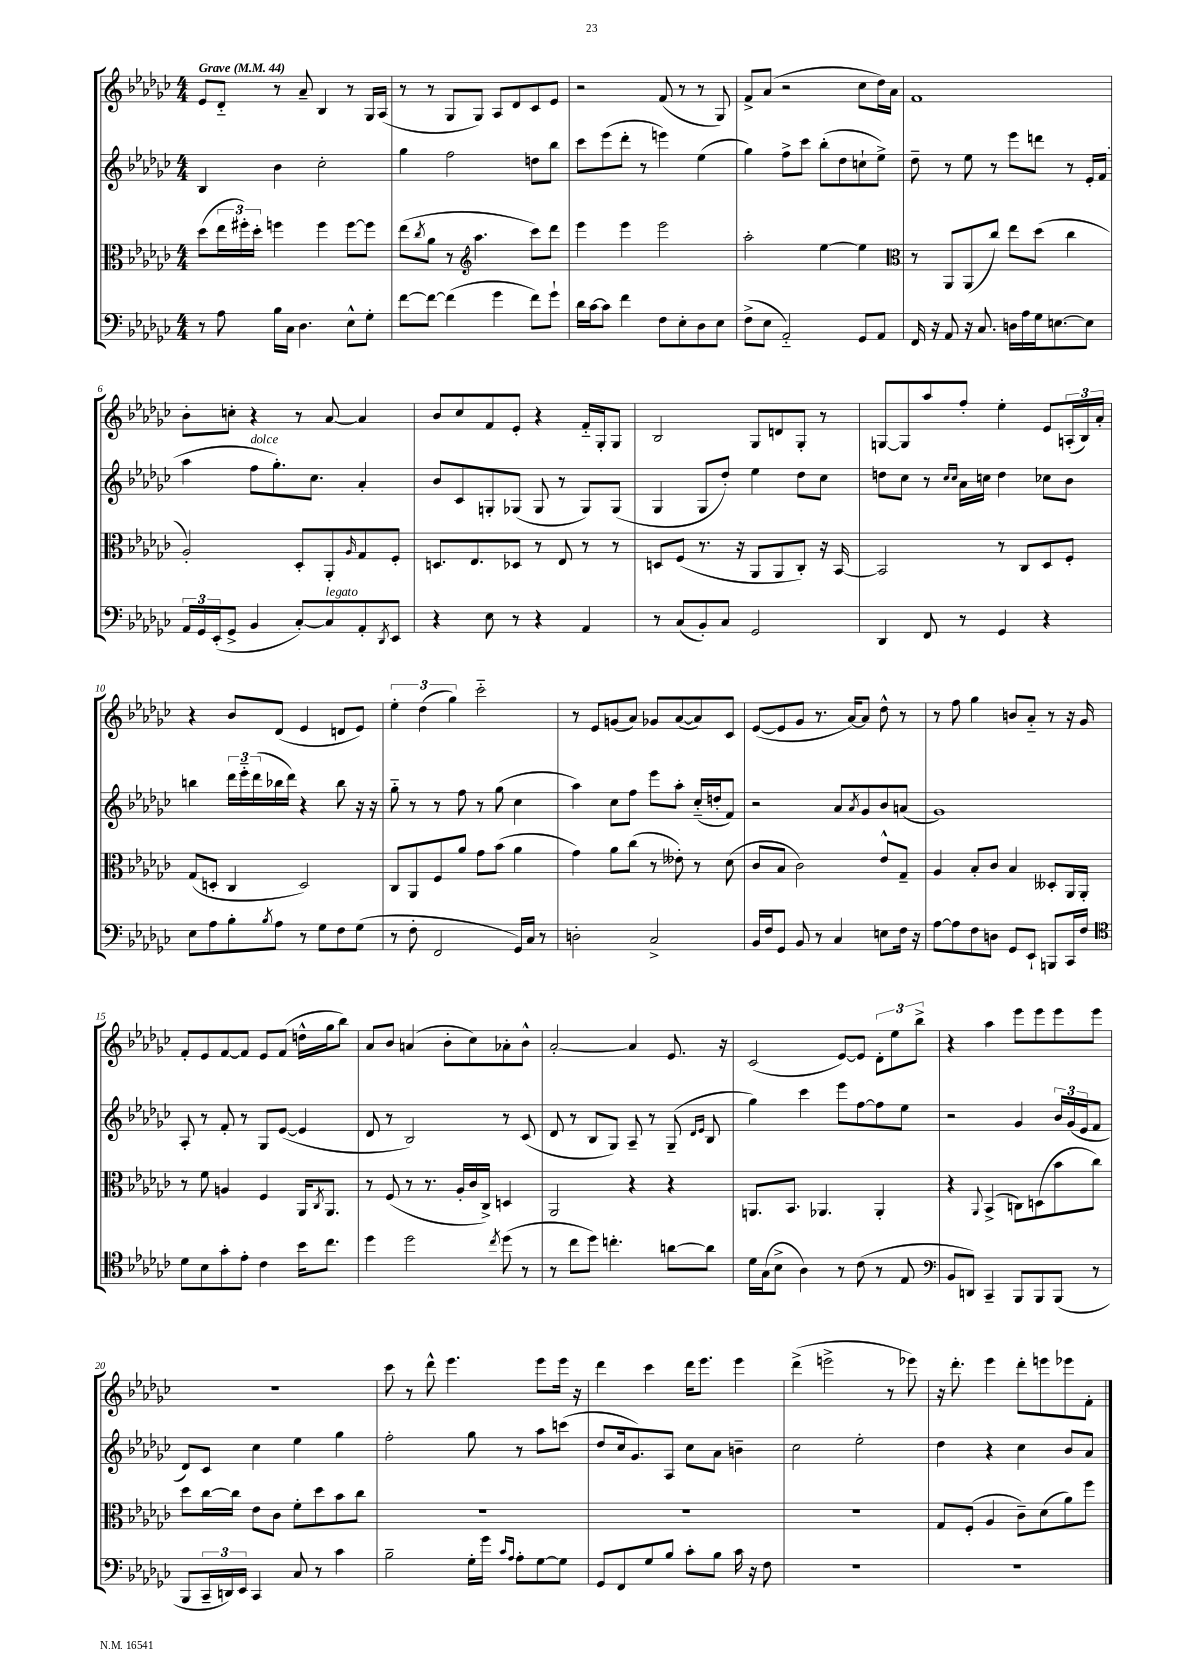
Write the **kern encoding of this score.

**kern	**kern	**kern	**kern
*staff4	*staff3	*staff2	*staff1
*clefF4	*clefC3	*clefG2	*clefG2
*k[b-e-a-d-g-c-]	*k[b-e-a-d-g-c-]	*k[b-e-a-d-g-c-]	*k[b-e-a-d-g-c-]
*M4/4	*M4/4	*M4/4	*M4/4
*MM44	*MM44	*MM44	*MM44
8r	(8dd-\L	4B-/	8e-/L
8A-\	24ee-\L	.	8d-'~/J
.	24ff#'\)	.	.
.	24dd-'\JJ	.	.
16B-\LL	4ff\	4b-\	8r
16C-\JJ	.	.	.
4.D-\	.	.	8a-~/
.	4ff\	2cc-'\	4B-/
8E-^^\L	[8ff\L	.	8r
8G-'\J	8ff\]J	.	16G-/LL
.	.	.	(16A-/JJ
=	=	=	=
[8f\L	(8ee-\L	4gg-\	8r
.	8qcc-/	.	.
8f\_J	8a-\J	.	8r
(4f\]	8r	2ff\	8G-/L
*	*clefG2	*	*
.	4.aa-\	.	8G-/J)
4g-\	.	.	8A-/L
.	.	.	8d-/
8f\L)	8ccc-\L)	8dd\L	8c-/
8g-`\J	8ddd-\J	8bb-\J	8e-/J
=	=	=	=
16d-\LL	4eee-\	8ccc-\L	2r
[16c-\J	.	.	.
8c-\]J	.	(8eee-\	.
4f\	4eee-\	8ddd-'\J	.
.	.	8r	.
8F\L	2eee-\	4eee\)	(8f/
8E-'\	.	.	8r
8D-\	.	(4ee-\	8r
8E-\J	.	.	8G-/)
=	=	=	=
(8F^\L	2aa-'\	4gg-\)	8f^/L
8E-\J	.	.	(8a-/J
2AA-'~/)	.	8ff^\L	2r
.	.	8ccc-\J	.
.	[4ee-\	(8bb-'\L	.
.	.	8dd-\	.
8GG-/L	4ee-\]	8cc`\	8cc-\L
8AA-/J	.	8ee-^\J)	16dd-\L)
.	.	.	16a-\JJ
=	=	=	=
*	*clefC3	*	*
16FF/	8r	8dd-~\	1f
16r	.	.	.
8AA-/	8AA-/L	8r	.
16r	(8AA-/	8ee-\	.
8.C-/	.	.	.
.	8cc-/J)	8r	.
16D\LL	8ee-\L	8eee-\L	.
16A-\	.	.	.
16G-\J	(8dd-\J	8ddd\J	.
[8.E\	.	.	.
.	4cc-\	8r	.
8E\]J	.	16e-'/LL	.
.	.	(16f/JJ	.
=	=	=	=
24AA-/LL	2A-'/)	4aa-\	8b-'\L
24GG-/	.	.	.
(24EE-'/J	.	.	.
8GG-^/J	.	.	8cc'\J
4BB-/	.	8ff\L	4r
.	.	8.gg-'\)	.
[8C-'/L)	8D-'/L	.	8r
.	.	8.cc-\J	.
8C-/]	8AA-'/	.	[8a-/
.	16qqA-/	.	.
8AA-'/	8G-/	4a-'/	4a-/]
8qDD-/	.	.	.
8EE-/J	8F'/J	.	.
=	=	=	=
4r	8.D/L	8b-/L	8b-/L
.	.	8c-/	8cc-/
.	8.E-/	.	.
8E-\	.	8G'/	8f/
8r	8D-/J	(8G-/J	8e-'/J
4r	8r	8G-/	4r
.	8E-/	8r	.
4AA-/	8r	8G-/L)	16f'~/LL
.	.	.	16G-'/J
.	8r	(8G-/J	8G-/J
=	=	=	=
8r	8D/L	4G-/	2B-/
(8C-/L	(8F/J	.	.
8BB-'/)	8.r	8G-/L	.
8C-/J	.	8dd-'/J)	.
.	16r	.	.
2GG-/	8AA-/L	4ee-\	8G-/L
.	8AA-/	.	8d/
.	8C-'/J)	8dd-\L	8G-'/J
.	16r	8cc-\J	8r
.	[16BB-/	.	.
=	=	=	=
4DD-/	2BB-/]	8dd\L	[8G/L
.	.	8cc-\J	8G/]
8FF/	.	8r	8aa-/
.	.	16qqcc-/LL	.
.	.	16qqcc-/JJ	.
8r	.	16a-\LL	8ff'/J
.	.	16cc\JJ	.
4GG-/	8r	4dd\	4ee-'\
.	8C-/L	.	.
4r	8D-/	8cc-\L	8e-/L
.	8F'/J	8b-\J	(24A'/L
.	.	.	24B-/)
.	.	.	24a-'/JJ
=	=	=	=
8E-\L	(8G-/L	4bb\	4r
8A-\	8D'/J	.	.
8B-'\	4C-/	24ddd-\LL	8b-/L
.	.	24eee-'~\	.
.	.	(24ddd-\	.
8qB-/	.	.	.
8A-\J	.	16bb-\	(8d-/J
.	.	16ddd-\JJ)	.
8r	2D/)	4r	4e-/
8G-\L	.	.	.
8F\	.	8bb-\	8d/L
(8G-\J	.	16r	8e-/J)
.	.	16r	.
=	=	=	=
8r	8C-/L	8gg-'~\	6ee-'\
8F'\	8AA-/	8r	.
.	.	.	(6dd-\
2FF/	8F/	8r	.
.	.	.	6gg-\)
.	8a-/J	8ff\	.
.	8g-\L	8r	2ccc-'~\
.	(8b-\J	(8gg-\	.
16GG-/LL)	4a-\	4cc-\	.
16C-/JJ	.	.	.
8r	.	.	.
=	=	=	=
2D'\	4g-\)	4aa-\)	8r
.	.	.	8e-/L
.	8a-\L	8cc-\L	(8g/
.	(8cc-\J	8ff\J	8a-/J)
2C-^/	8r	8eee-\L	8g-/L
.	8e--'\)	8aa-'\J	([8a-/
.	8r	(16cc-'~/LL	8a-/])
.	.	16dd'/J	.
.	(8d-\	8f/J)	8c-/J
=	=	=	=
16BB-/LL	8c-/L	2r	([8e-/L
16F/J	.	.	.
8GG-/J	8B-/J	.	8e-/]
8BB-/	2c-\)	.	8g-/J
8r	.	.	8.r
4C-/	.	8a-/L	.
.	.	.	[16a-/LK)
.	.	8qa-/	.
.	.	8g-/	8a-/]J
8E\L	8e-^^/L	8b-/	8dd-^^\
16F\Jk	8G-~/J	(8a/J	8r
16r	.	.	.
=	=	=	=
[8A-\L	4A-/	1g-)	8r
8A-\]	.	.	8ff\
8F\	8B-'/L	.	4gg-\
8D\J	8c-/J	.	.
8GG-/L	4B-/	.	8b/L
8EE-`/J	.	.	8a-'~/J
8BBB/L	8D--'/L	.	8r
16CC-/L	16AA-/L	.	16r
16F/JJ	16AA-'/JJ	.	16g-/
=	=	=	=
*clefC4	*	*	*
8d-\L	8r	8A-'/	8f'/L
8B-\	8f\	8r	8e-/
8g-'\	4A/	8f'/	[8f/
8e-'\J	.	8r	8f/]J
4c-\	4F/	8G-/L	8e-/L
.	.	([8e-/J	(8f/J
16b-\LK	16AA-/LK	4e-/]	16dd^^\LL
.	8qC-/	.	.
8.cc-\J	8.AA-/J	.	16gg-\J
.	.	.	8bb-\J)
=	=	=	=
4dd-\	8r	8d-/	8a-/L
.	(8F/	8r	8b-/J
2dd-\	8r	2B-/)	(4a/
.	8.r	.	.
.	.	.	8b-'\L
.	16A-'/LL	.	.
.	16c-/	.	8cc-\)
.	16C-^/JJ)	.	.
8qcc-/	.	.	.
(8dd-\	4D/	8r	8a-'\
8r	.	(8c-/	8b-^^\J
=	=	=	=
8r	2AA-/	8d-/	[2a-'/
8cc-\L	.	8r	.
8dd-\J)	.	8B-/L	.
4.cc'\	.	8G-/J)	.
.	4r	8A-~/	4a-/]
.	.	8r	.
[8a\L	4r	(8G-~/	8.e-/
.	.	16qqd-/LL	.
.	.	16qqe-/JJ	.
8a\]J	.	8B-/	.
.	.	.	16r
=	=	=	=
16d-\LL	8.AA/L	4gg-\)	(2c-/
(16G-\J	.	.	.
8B-^\J	.	.	.
.	8.BB-/J	.	.
4A-\)	.	4ccc-\	.
.	4.AA-/	.	.
8r	.	8eee-\L	[8e-/L)
(8c-\	.	[8ff\	8e-/]J
8r	4AA-'/	8ff\]	12d-'\L
.	.	.	12ee-\
8E-/	.	8ee-\J	.
.	.	.	12bb-^\J
=	=	=	=
*clefF4	*	*	*
8BB-/L	4r	2r	4r
8DD/J)	.	.	.
.	8qqAA-/	.	.
4CC-~/	(4BB-^/	.	4aa-\
8BBB-/L	8C\L)	4g-/	8eee-\L
8BBB-/	(8D\	.	8eee-\
(8BBB-/J	8b-\	24b-/LL	8eee-\
.	.	(24g-/	.
.	.	24e-/J	.
8r	8cc-\J)	8f/J	8eee-\J
=	=	=	=
8BBB-/L	8dd-\L	8d-/L)	1r
24CC-~/L	[16cc-\L	8c-/J	.
24DD/)	.	.	.
.	16cc-\]JJ	.	.
24EE-/JJ	.	.	.
4CC-/	8e-\L	4cc-\	.
.	8c-\J	.	.
8C-/	8f'\L	4ee-\	.
8r	8dd-\	.	.
4c-\	8b-\	4gg-\	.
.	8cc-\J	.	.
=	=	=	=
2B-~\	1r	2ff'\	8ccc-\
.	.	.	8r
.	.	.	8ddd-^^\
.	.	.	4.eee-\
16G-'\LL	.	8gg-\	.
16g-\JJ	.	.	.
16qqc-/LL	.	.	.
16qqA-/JJ	.	.	.
8A-'\L	.	8r	.
[8G-\	.	8aa-\L	8eee-\L
8G-\]J	.	(8ccc\J	16eee-\Jk
.	.	.	16r
=	=	=	=
8GG-/L	1r	8dd-/L	4ddd-\
8FF/	.	16cc-/k	.
.	.	8.g-/)	.
8G-/	.	.	4ccc-\
8B-/J	.	8A-/J	.
8c-'\L	.	8cc-\L	16ddd-\LK
.	.	.	8.eee-\J
8B-\J	.	8a-\J	.
16c-\	.	4b~\	4eee-\
16r	.	.	.
8F\	.	.	.
=	=	=	=
1r	1r	2cc-\	(4ddd-^\
.	.	.	2eee^\
.	.	2ee-'\	.
.	.	.	8r
.	.	.	8eee-\)
=	=	=	=
1r	8G-/L	4dd-\	16r
.	.	.	8.ddd-'\
.	(8F'/J	.	.
.	4A-/	4r	4eee-\
.	8c-~\L)	4cc-\	8ddd-'\L
.	(8d-\	.	8eee\
.	8a-\)	8b-/L	8eee-\
.	8ff\J	8a-/J	8f'\J
==	==	==	==
*-	*-	*-	*-
